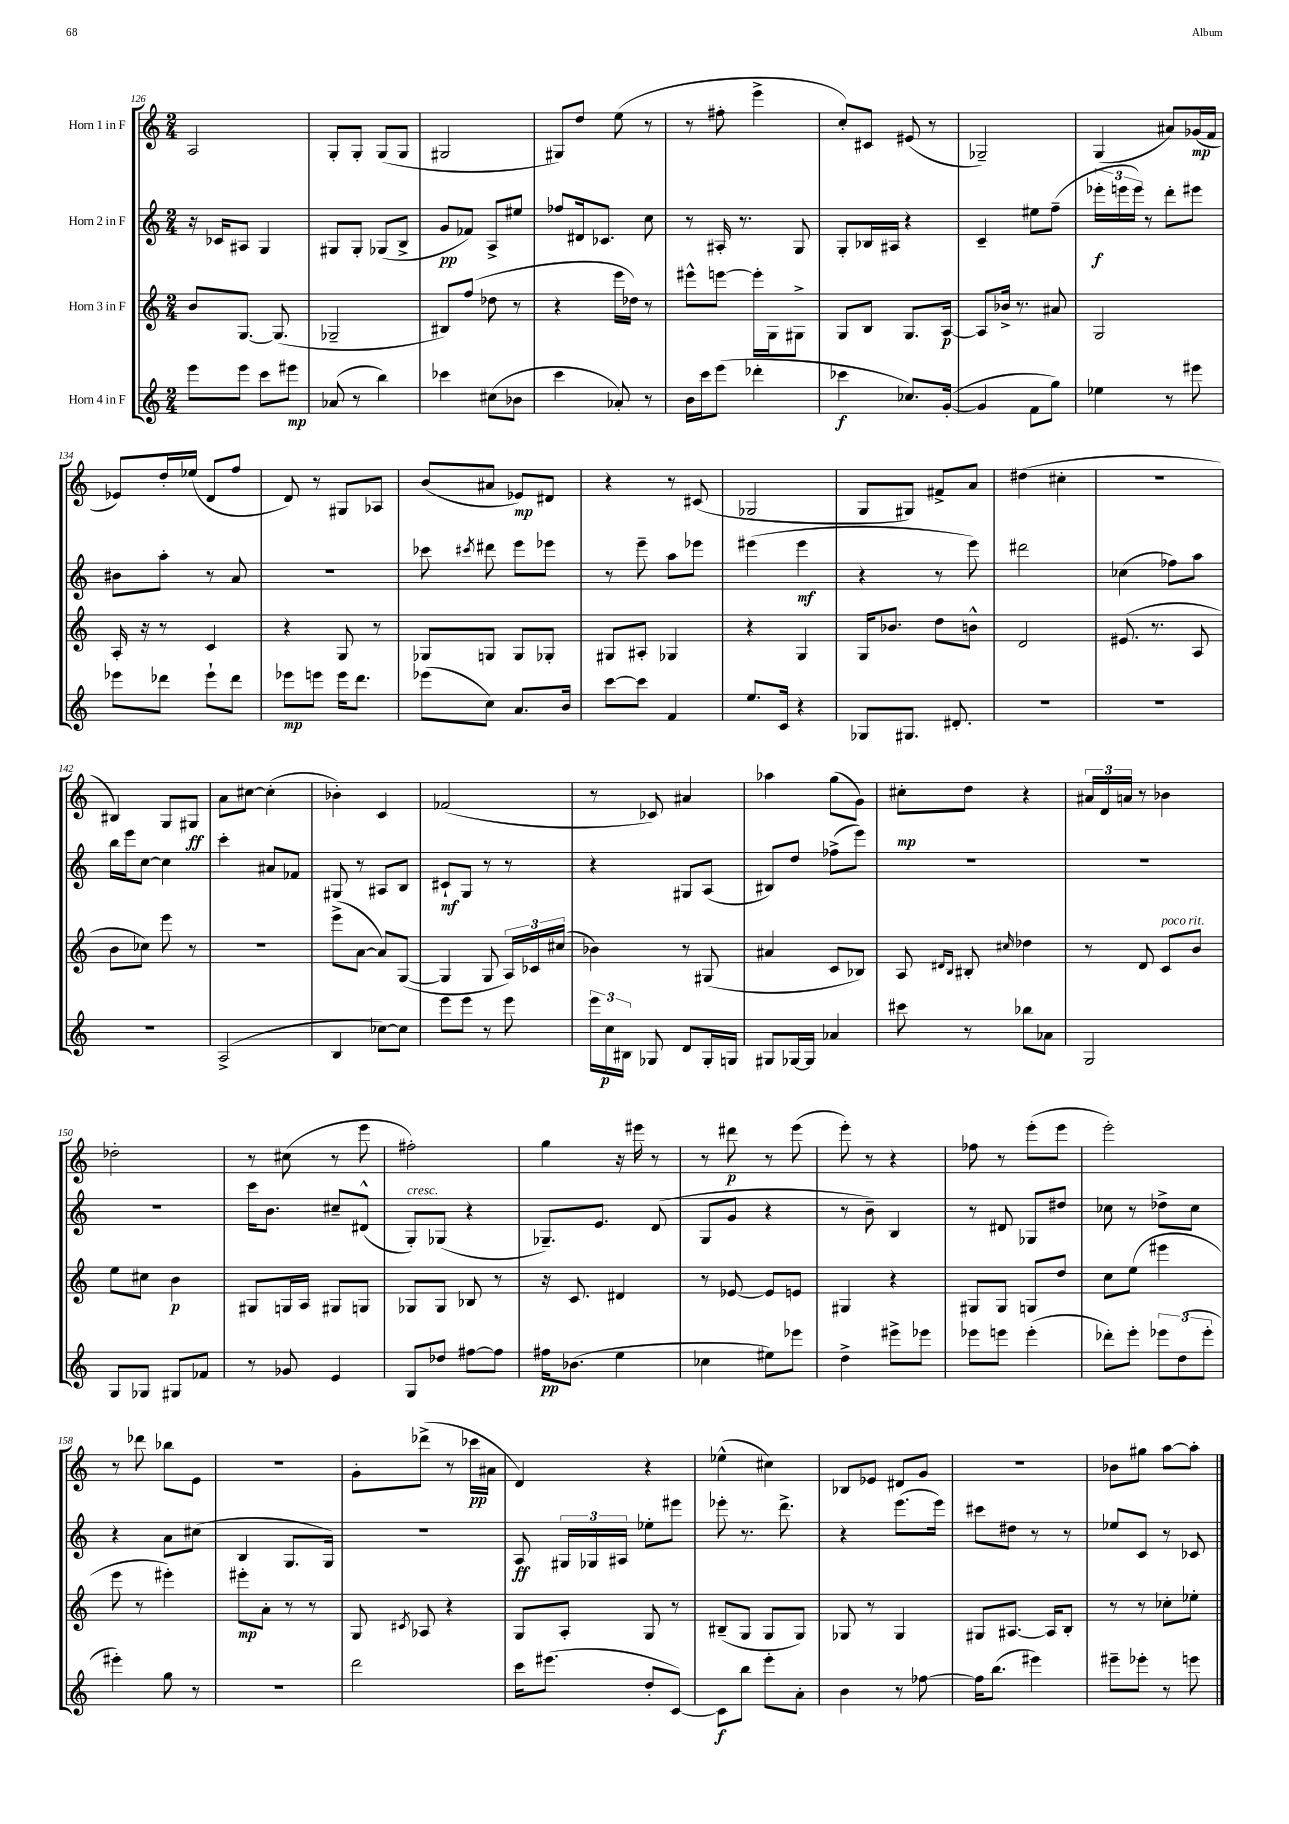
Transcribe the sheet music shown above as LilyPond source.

<<
\new StaffGroup <<
\new Staff = "s0" \with { instrumentName = "Horn 1 in F" } {
    \clef treble \key c \major \numericTimeSignature \time 2/4
    \autoBeamOff a2 |
    g8[-. g8]-. g8[( g8] |
    gis2 |
    gis8[) d''8] e''8( r8 |
    r8 fis''8-. e'''4-> |
    c''8[-.) cis'8] eis'8( r8 |
    ges2--) |
    g4( ais'8[) ges'16\mp( f'16] |
    ees'8[) d''16-. ees''16]( d'8[ f''8] |
    d'8) r8 gis8[ aes8] |
    b'8[( ais'8] ees'8[\mp) dis'8] |
    r4 r8 cis'8( |
    ges2 |
    g8[ gis8]) fis'8[-> a'8] |
    dis''4( cis''4-. |
    R2 |
    bis4) g8[ gis8]\ff |
    a'8[ cis''8]~ cis''4-.( |
    bes'4-.) c'4 |
    fes'2( |
    r8 ces'8) ais'4 |
    aes''4 g''8[( g'8]) |
    cis''8[-.\mp d''8] r4 |
    \tuplet 3/2 { ais'16[ d'16 a'16] } r8 bes'4 |
    des''2-. |
    r8 cis''8( r8 e'''8 |
    fis''2-.) |
    g''4 r16 eis'''16 r8 |
    r8 dis'''8\p r8 e'''8( |
    e'''8-.) r8 r4 |
    fes''8 r8 e'''8[-.( e'''8] |
    e'''2-.) |
    r8 des'''8 bes''8[ e'8] |
    r2 |
    g'8[-. des'''8]->( r8 ces'''16[\pp ais'16] |
    d'4) r4 |
    ees''4-^( cis''4) |
    bes8[ ees'8] dis'8[ g'8] |
    R2 |
    bes'8[ gis''8] a''8[~ a''8]-. \bar "|." |
}
\new Staff = "s1" \with { instrumentName = "Horn 2 in F" } {
    \clef treble \key c \major \numericTimeSignature \time 2/4
    \autoBeamOff r16 ces'16[ ais8] g4 |
    gis8[ gis8]-. ges8[( b8]-> |
    g'8[\pp fes'8]) a8[-> eis''8] |
    fes''8[ dis'16 ces'8.] c''8 |
    r8 ais16-. r8. g8 |
    g8[-. bes16 ais16] r4 |
    c'4-- eis''8[ f''8]--( |
    \tuplet 3/2 { ees'''16[-.\f e'''16 e'''16]) } r8 d'''8[-. eis'''8] |
    bis'8[ a''8]-. r8 a'8 |
    R2 |
    ces'''8 \acciaccatura { cis'''8 } dis'''8 e'''8[ ees'''8] |
    r8 e'''8-- a''8[ ees'''8] |
    eis'''4( eis'''4\mf |
    r4 r8 e'''8) |
    dis'''2 |
    ces''4( fes''8[) a''8] |
    b''16[ e'''16 c''8]~ c''4 |
    c'''4-. ais'8[ fes'8] |
    gis8 r8 ais8[ b8] |
    cis'8[-!\mf g8] r8 r8 |
    r4 gis8[ a8]( |
    bis8[) d''8] fes''8[->( e'''8]) |
    R2 |
    R2 |
    R2 |
    c'''16[ b'8.] cis''8[-- dis'8]-^( |
    g8[-.^\markup { \italic "cresc." }) ges8]( r4 |
    ges8.[--) e'8.] d'8( |
    g8[ g'8] r4 |
    r8 b'8--) b4 |
    r8 dis'8 ges8[ dis''8] |
    ces''8 r8 des''8[-> ces''8] |
    r4 a'8[ cis''8]( |
    b4 g8.[ g16]) |
    r2 |
    a8\ff \tuplet 3/2 { gis16[ ges16 ais16] } ees''8[-. eis'''8] |
    ees'''8-. r8. d'''8.-> |
    r4 e'''8.[( e'''16]) |
    cis'''8[ dis''8] r8 r8 |
    ees''8[ c'8] r8 ces'8 \bar "|." |
}
\new Staff = "s2" \with { instrumentName = "Horn 3 in F" } {
    \clef treble \key c \major \numericTimeSignature \time 2/4
    \autoBeamOff b'8[ g8.]~ g8.( |
    ges2-- |
    bis8[) f''8]( des''8 r8 |
    r4 e'''16[ des''16]) r8 |
    eis'''8[-^ e'''8]~ e'''16[-. g16 gis8]-> |
    g8[ b8] g8.[ a16]~\p |
    a8[ bes'16]-> r8. ais'8 |
    g2 |
    a16-. r16 r8 c'4 |
    r4 g8 r8 |
    ges8[ g8] g8[ ges8]-. |
    gis8[ ais8]-. ges4 |
    r4 g4 |
    g16[ bes'8.] d''8[ b'8]-^ |
    d'2 |
    eis'8.( r8. a8 |
    b'8[ ces''8]) e'''8 r8 |
    R2 |
    e'''8[->( a'8]~ a'8[) g8]~( |
    g4 g8 \tuplet 3/2 { a16[) ces'16 cis''16]( } |
    bes'4) r8 gis8( |
    ais'4 c'8[ bes8]) |
    a8 \grace { dis'16[ b16] } bis8-. \grace { cis''16 } des''4 |
    r8 d'8 c'8[^\markup { \italic "poco rit." } b'8] |
    e''8[ cis''8] b'4\p |
    gis8[ g16 a16] gis8[ g8] |
    ges8[ ges8] bes8 r8 |
    r16 c'8. dis'4 |
    r8 ees'8~ ees'8[ e'8] |
    gis4 r4 |
    gis8[ gis8] g8[ d''8] |
    c''8[ e''8]( eis'''4 |
    e'''8 r8 eis'''4-.) |
    eis'''8[-.\mp a'8]-. r8 r8 |
    g8 \acciaccatura { cis'8 } aes8 r4 |
    g8[ a8]-. g8 r8 |
    bis8[--( g8] g8[ g8]) |
    ges8 r8 ges4 |
    gis8[ ais8.]~ ais16[ b8]-. |
    r8 r8 ces''8[-. ees''8]-. \bar "|." |
}
\new Staff = "s3" \with { instrumentName = "Horn 4 in F" } {
    \clef treble \key c \major \numericTimeSignature \time 2/4
    \autoBeamOff e'''8[ e'''8] c'''8[ eis'''8]\mp |
    aes'8( r8 b''4) |
    ces'''4 cis''8[( bes'8] |
    c'''4 aes'8-.) r8 |
    b'16[ c'''16 e'''8]( des'''4-. |
    ces'''4\f ces''8.[) g'16]~-.( |
    g'4 f'8[ g''8]) |
    ees''4 r8 eis'''8 |
    ees'''8[ des'''8] ees'''8[-! des'''8] |
    ees'''8[\mp e'''8] e'''16[ d'''8.] |
    ees'''8[( c''8]) a'8.[ b'16] |
    c'''8[~ c'''8] f'4 |
    e''8.[ c'16] r4 |
    ges8[ gis8.] dis'8.-. |
    R2 |
    R2 |
    R2 |
    a2->( |
    b4 ces''8[~) ces''8] |
    e'''8[ e'''8] r8 e'''8 |
    \tuplet 3/2 { e'''16[ c''16\p bis16] } ges8 d'8[ ges16-. g16] |
    gis8[ ges16~ ges16] aes'4 |
    cis'''8 r8 bes''8[ aes'8] |
    g2 |
    g8[ ges8] gis8[ fes'8] |
    r8 ges'8 e'4 |
    g8[ des''8] fis''8[~ fis''8] |
    fis''16[\pp bes'8.]( e''4 |
    ces''4 eis''8[) ees'''8] |
    d''4-> eis'''8[-> ees'''8] |
    ees'''8[ e'''8] e'''4-.( |
    des'''8[-.) e'''8]-. \tuplet 3/2 { ees'''8[ d''8( ees'''8]-. } |
    eis'''4-.) g''8 r8 |
    R2 |
    d'''2 |
    c'''16[ eis'''8.]( d''8[-. c'8]~) |
    c'8[\f b''8] e'''8[-. a'8]-. |
    b'4 r8 fes''8~ |
    fes''16[ b''8.]( eis'''4) |
    eis'''8[-- ees'''8]-. r8 e'''8 \bar "|." |
}
>>
>>
\layout { \context { \Score currentBarNumber = #126 } }
